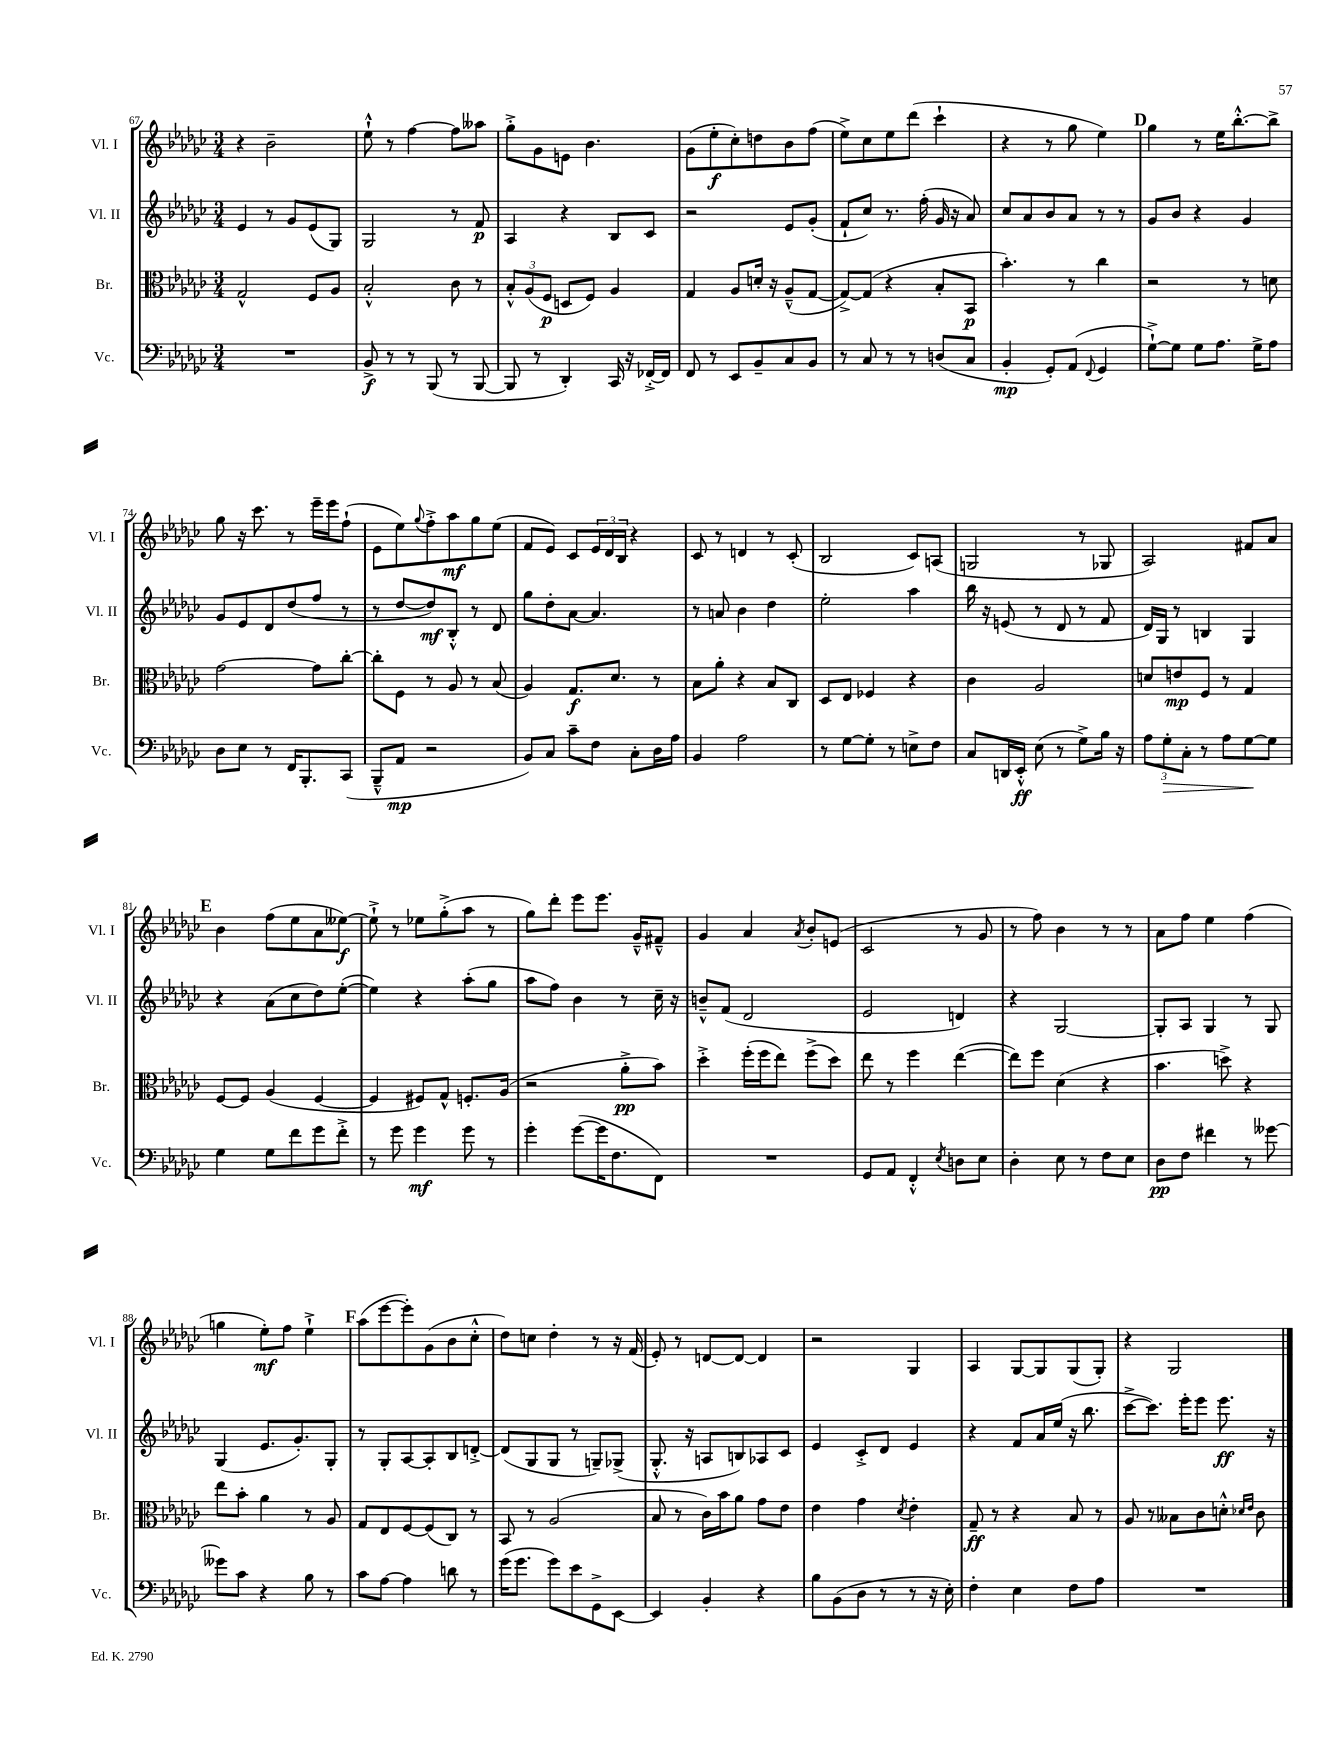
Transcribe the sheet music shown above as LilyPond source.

<<
\new StaffGroup <<
\new Staff = "s0" \with { instrumentName = "Vl. I" shortInstrumentName = "Vl. I" } {
    \clef treble \key ges \major \numericTimeSignature \time 3/4
    r4 bes'2-- |
    ees''8-!-^ r8 f''4~ f''8 aeses''8 |
    ges''8-.-> ges'8 e'8 bes'4. |
    ges'8( ees''8-.\f ces''8-.) d''8 bes'8 f''8( |
    ees''8->) ces''8 ees''8 des'''8( ces'''4-! |
    r4 r8 ges''8 ees''4) |
    \mark \markup { \bold "D" } ges''4 r8 ees''16 bes''8.~-.-^ bes''8-> |
    ges''8 r16 ces'''8. r8 ees'''16-- ees'''16 f''8-!( |
    ees'8 ees''8) \appoggiatura { ges''8 } f''8-.-> aes''8\mf ges''8 ees''8( |
    f'8 ees'8) ces'8 \tuplet 3/2 { ees'16 des'16 bes16 } r4 |
    ces'8 r8 d'4 r8 ces'8-.( |
    bes2 ces'8) a8( |
    g2 r8 ges8 |
    aes2) fis'8 aes'8 |
    \mark \markup { \bold "E" } bes'4 f''8( ees''8 aes'8 eeses''8~\f) |
    eeses''8-!-> r8 ees''8 ges''8-.->( aes''8 r8 |
    ges''8) des'''8-. ees'''8 ees'''8. ges'16---^ fis'8---^ |
    ges'4 aes'4 \acciaccatura { aes'8 } bes'8-. e'8( |
    ces'2 r8 ges'8 |
    r8 f''8) bes'4 r8 r8 |
    aes'8 f''8 ees''4 f''4( |
    g''4 ees''8-.\mf) f''8 ees''4-!-> |
    \mark \markup { \bold "F" } aes''8( ees'''8~ ees'''8-.) ges'8( bes'8 ces''8-.-^ |
    des''8) c''8 des''4-. r8 r16 f'16( |
    ees'8-.) r8 d'8~ d'8~ d'4 |
    r2 ges4 |
    aes4 ges8~ ges8 ges8( ges8-.) |
    r4 ges2 \bar "|." |
}
\new Staff = "s1" \with { instrumentName = "Vl. II" shortInstrumentName = "Vl. II" } {
    \clef treble \key ges \major \numericTimeSignature \time 3/4
    ees'4 r8 ges'8 ees'8( ges8) |
    ges2 r8 f'8\p |
    aes4 r4 bes8 ces'8 |
    r2 ees'8 ges'8-.( |
    f'8-! ces''8) r8. f''16-.( ges'16 r16 aes'8) |
    ces''8 aes'8 bes'8 aes'8 r8 r8 |
    \mark \markup { \bold "D" } ges'8 bes'8 r4 ges'4 |
    ges'8 ees'8 des'8 des''8( f''8 r8 |
    r8 des''8~ des''8\mf) bes8-.-^ r8 des'8 |
    ges''8 des''8-. aes'8~ aes'4. |
    r8 a'8 bes'4 des''4 |
    ees''2-. aes''4 |
    bes''16 r16 e'8( r8 des'8 r8 f'8 |
    des'16) ges16 r8 b4 ges4 |
    \mark \markup { \bold "E" } r4 aes'8( ces''8 des''8) ees''8~-.( |
    ees''4) r4 aes''8-.( ges''8 |
    aes''8 f''8) bes'4 r8 ces''16-- r16 |
    b'8---^ f'8( des'2 |
    ees'2 d'4) |
    r4 ges2~ |
    ges8-. aes8 ges4 r8 ges8 |
    ges4( ees'8. ges'8.-.) ges8-. |
    \mark \markup { \bold "F" } r8 ges8-. aes8~ aes8-. bes8 d'8~-.-> |
    d'8( ges8 ges8 r8 g8--) ges8->( |
    ges8.-.-^ r16 a8 b8) aes8 ces'8 |
    ees'4 ces'8-.-> des'8 ees'4 |
    r4 f'8 aes'16 ees''16( r16 bes''8. |
    ces'''8~-> ces'''8.) ees'''16-. ees'''8 ees'''8.\ff r16 \bar "|." |
}
\new Staff = "s2" \with { instrumentName = "Br." shortInstrumentName = "Br." } {
    \clef alto \key ges \major \numericTimeSignature \time 3/4
    ges2-^ f8 aes8 |
    bes2-.-^ ces'8 r8 |
    \tuplet 3/2 { bes8-.-^ aes8( f8\p } d8 f8) aes4 |
    ges4 aes8 d'16-. r16 aes8---^( ges8~ |
    ges8~->) ges8( r4 bes8-. bes,8\p |
    bes'4.-.) r8 ces''4 |
    \mark \markup { \bold "D" } r2 r8 d'8 |
    ges'2~ ges'8 ces''8~-. |
    ces''8-. f8 r8 aes8 r8 bes8( |
    aes4) ges8.\f des'8. r8 |
    bes8 aes'8-. r4 bes8 ces8 |
    des8 ees8 fes4 r4 |
    ces'4 aes2 |
    d'8 e'8\mp f8 r8 ges4 |
    \mark \markup { \bold "E" } f8~ f8 aes4( f4~ |
    f4 fis8) ges8-^ f8.-. aes16( |
    r2 aes'8-.->\pp bes'8) |
    des''4-.-> f''16-.( f''16 ees''8) f''8->( des''8) |
    ees''8 r8 f''4 ees''4~( |
    ees''8) f''8 des'4( r4 |
    bes'4. d''8->) r4 |
    ees''8 bes'8-. aes'4 r8 aes8 |
    \mark \markup { \bold "F" } ges8 ees8 f8~ f8( ces8) r8 |
    bes,8 r8 aes2( |
    bes8 r8 ces'16) bes'16 aes'8 ges'8 ees'8 |
    ees'4 ges'4 \acciaccatura { des'8 } ees'4-. |
    ges8--\ff r8 r4 bes8 r8 |
    aes8 r8 beses8 ces'8 d'8-.-^ \grace { des'16 ees'16 } ces'8 \bar "|." |
}
\new Staff = "s3" \with { instrumentName = "Vc." shortInstrumentName = "Vc." } {
    \clef bass \key ges \major \numericTimeSignature \time 3/4
    R2. |
    bes,8->\f r8 r8 bes,,8( r8 bes,,8~ |
    bes,,8 r8 des,4-.) ces,16 r16 fes,16~-.-> fes,16 |
    f,8 r8 ees,8 bes,8-- ces8 bes,8 |
    r8 ces8 r8 r8 d8( ces8 |
    bes,4-.\mp ges,8-.) aes,8( \appoggiatura { f,8 } ges,4 |
    \mark \markup { \bold "D" } ges8~-!->) ges8 ges8 aes8. ges16-> aes8 |
    des8 ees8 r8 f,16 bes,,8.-. ces,8( |
    bes,,8---^ aes,8\mp r2 |
    bes,8) ces8 ces'8-- f8 ces8-. des16 aes16 |
    bes,4 aes2 |
    r8 ges8~ ges8-. r8 e8-> f8 |
    ces8 d,16 ees,16-.-^\ff ees8( r8 ges8->) bes16 r16 |
    \tuplet 3/2 { aes8 ges8-.\> ces8-. } r8 aes8 ges8~\! ges8 |
    \mark \markup { \bold "E" } ges4 ges8 f'8 ges'8 f'8-.-> |
    r8 ges'8 ges'4\mf ges'8 r8 |
    ges'4-. ges'8~( ges'16 f8. f,8) |
    R2. |
    ges,8 aes,8 f,4-.-^ \acciaccatura { ees8 } d8 ees8 |
    des4-. ees8 r8 f8 ees8 |
    des8\pp f8 fis'4 r8 geses'8~ |
    geses'8 ces'8 r4 bes8 r8 |
    \mark \markup { \bold "F" } ces'8 aes8~ aes4 d'8 r8 |
    ges'16( ges'8. ges'8) ees'8 ges,8-> ees,8~ |
    ees,4 bes,4-. r4 |
    bes8 bes,8( des8 r8 r8 r16 ees16-.) |
    f4-. ees4 f8 aes8 |
    R2. \bar "|." |
}
>>
>>
\layout { \context { \Score currentBarNumber = #67 } }
